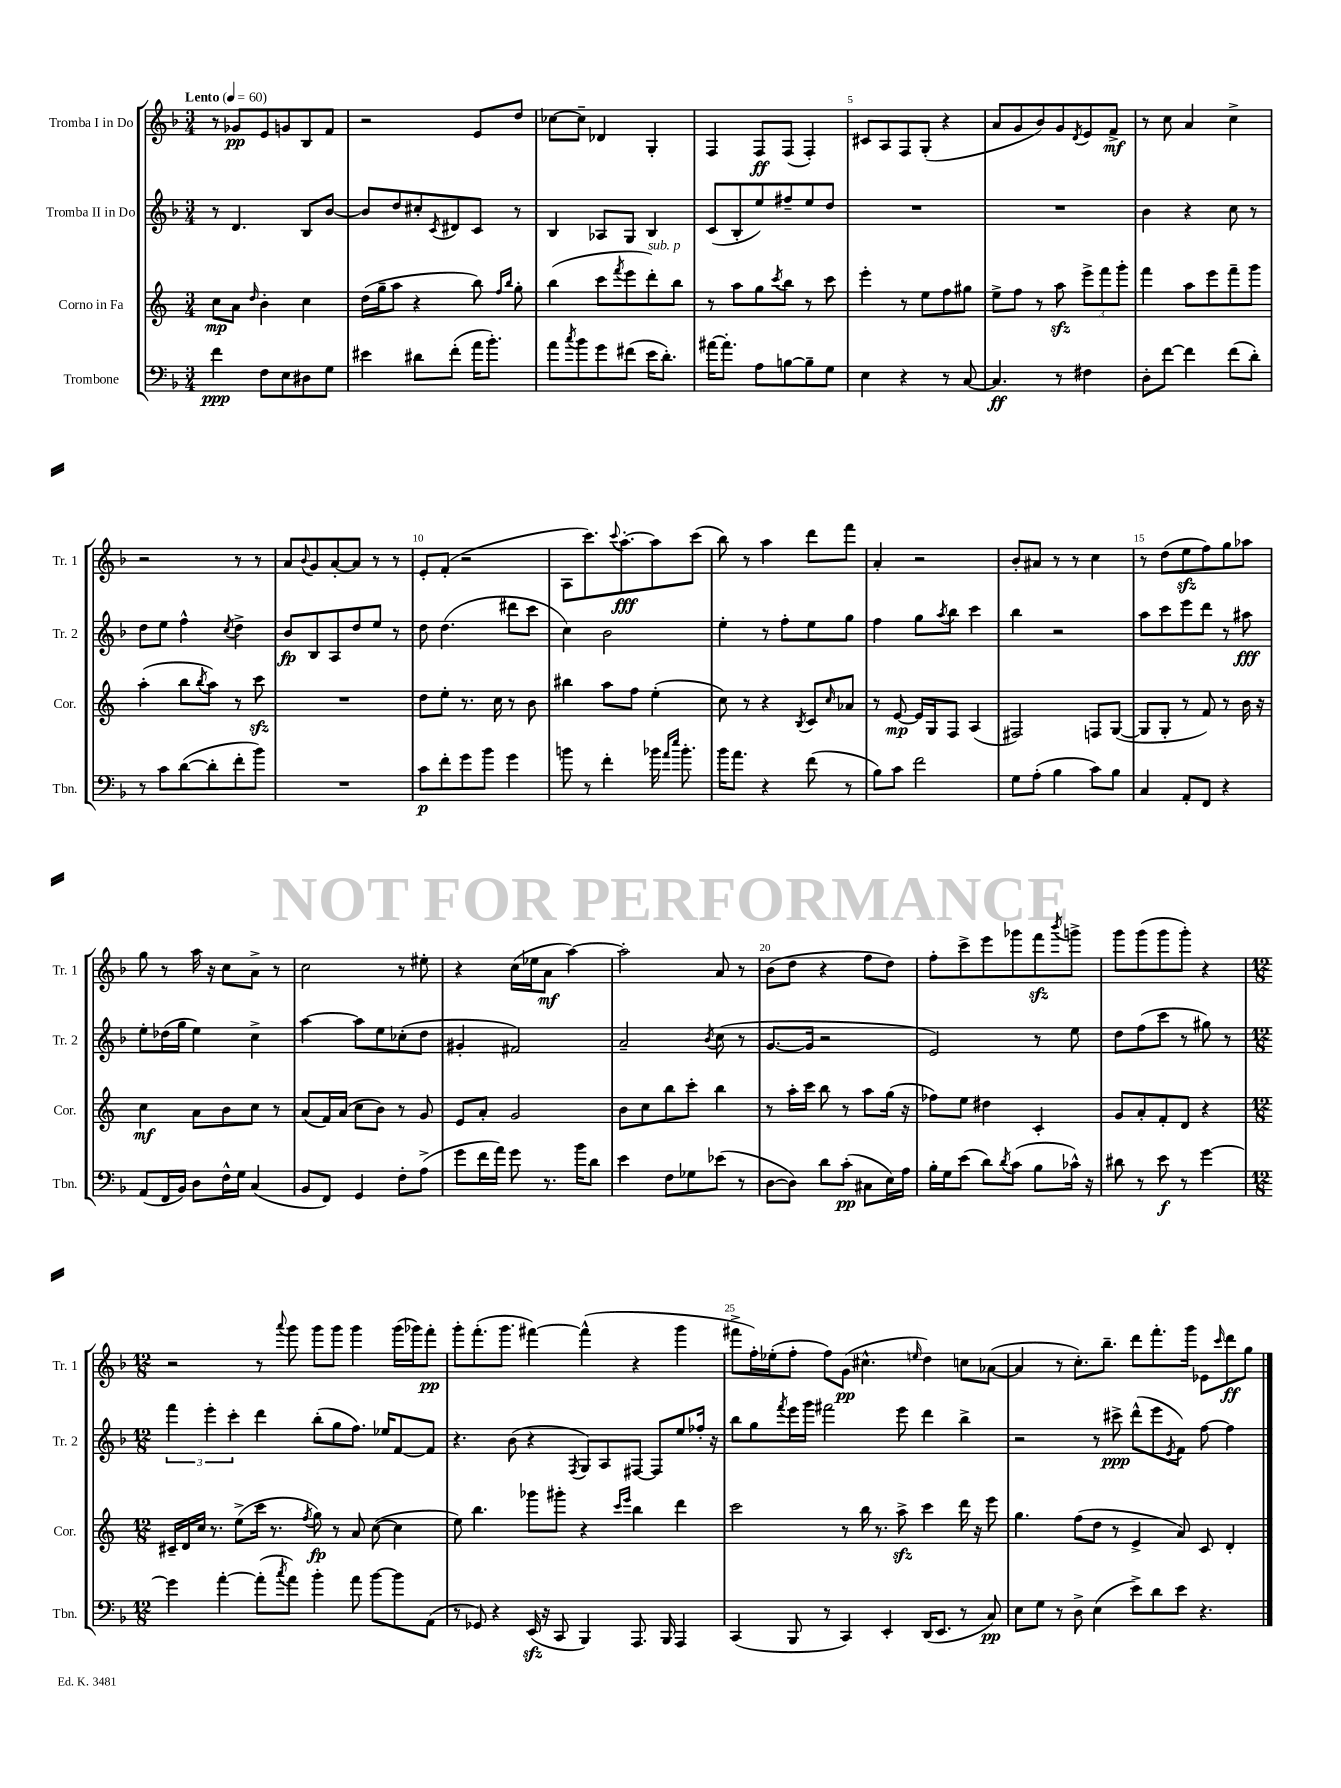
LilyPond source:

<<
\new StaffGroup <<
\new Staff = "s0" \with { instrumentName = "Tromba I in Do" shortInstrumentName = "Tr. 1" } {
    \clef treble \key f \major \numericTimeSignature \time 3/4 \tempo "Lento" 4 = 60
    r8 ges'8\pp e'8 g'8 bes8 f'8 |
    r2 e'8 d''8 |
    ces''8~ ces''8-- des'4 g4-. |
    f4 f8\ff f8( f4-.) |
    cis'8 a8 f8 g8-.( r4 |
    a'8 g'8 bes'8) g'8 \acciaccatura { d'8 } e'8 f'8->\mf |
    r8 c''8 a'4 c''4-> |
    r2 r8 r8 |
    a'8 \appoggiatura { bes'8 } g'8 a'8~-. a'8 r8 r8 |
    e'8-. f'8-.( r2 |
    a8 c'''8.) \appoggiatura { c'''8 } a''8.~-.\fff a''8 c'''8( |
    bes''8) r8 a''4 d'''8 f'''8 |
    a'4-. r2 |
    bes'8-. ais'8 r8 r8 c''4 |
    r8 d''8( e''8\sfz f''8) g''8 aes''8 |
    g''8 r8 a''16 r16 c''8 a'8-> r8 |
    c''2 r8 eis''8-. |
    r4 c''16( ees''16 a'8\mf a''4~) |
    a''2-. a'8 r8 |
    bes'8( d''8 r4 f''8 d''8) |
    f''8-. c'''8-> e'''8 ges'''8 f'''8\sfz \acciaccatura { bes'''8 } g'''8-> |
    g'''8 g'''8( g'''8 g'''8-.) r4 |
    \numericTimeSignature \time 12/8 r2 r8 \appoggiatura { a'''8 } g'''8 g'''8 g'''8 g'''4 g'''16( ges'''16) f'''8-.\pp |
    g'''8-. f'''8.-.( g'''8. fis'''4~) fis'''4-^( r4 g'''4 |
    fis'''8-> f''16-.) ees''16-.( f''8-. f''8) g'8\pp( cis''4.-^ \grace { e''16 } d''4) c''8 aes'8~( |
    aes'4 r8 c''8.-.) bes''8.-- d'''8 f'''8.-. g'''16 ees'8 \grace { c'''16 } d'''8\ff g''8 \bar "|." |
}
\new Staff = "s1" \with { instrumentName = "Tromba II in Do" shortInstrumentName = "Tr. 2" } {
    \clef treble \key f \major \numericTimeSignature \time 3/4
    r8 d'4. bes8 bes'8~ |
    bes'8 d''8 cis''8-. \acciaccatura { c'8 } dis'8 c'8 r8 |
    bes4 aes8 g8 bes4 |
    c'8( bes8-. e''8) fis''8-- e''8 d''8 |
    R2. |
    R2. |
    bes'4 r4 c''8 r8 |
    d''8 e''8 f''4-^ \acciaccatura { c''8 } d''4-> |
    bes'8\fp bes8 a8 d''8 e''8 r8 |
    d''8 d''4.( dis'''8 c'''8 |
    c''4) bes'2 |
    e''4-. r8 f''8-. e''8 g''8 |
    f''4 g''8 \acciaccatura { a''8 } bes''8 c'''4 |
    bes''4 r2 |
    a''8 c'''8 e'''8 d'''8 r8 ais''8\fff |
    e''8-. des''16( g''16 e''4) c''4-> |
    a''4~ a''8 e''8 ces''8-.( d''8 |
    gis'4-. fis'2) |
    a'2-- \acciaccatura { bes'8 } c''8( r8 |
    g'8.~ g'16 r2 |
    e'2) r8 e''8 |
    d''8 f''8( c'''8 r8 gis''8) r8 |
    \numericTimeSignature \time 12/8 \tuplet 3/2 { f'''4 e'''4-. c'''4-. } d'''4 bes''8-.( g''8 f''8.) ees''16 f'8~ f'8 |
    r4. bes'8( r4 \acciaccatura { f8 } g8) a8 fis8~ fis8 e''8 fes''16-. r16 |
    bes''8 g''8 \acciaccatura { f'''8 } e'''16 g'''16 fis'''2 e'''8 d'''4 bes''4-> |
    r2 r8 cis'''8->\ppp d'''8-^( e'''8 \acciaccatura { e'8 } f'8) f''8~ f''4 \bar "|." |
}
\new Staff = "s2" \with { instrumentName = "Corno in Fa" shortInstrumentName = "Cor." } {
    \clef treble \key c \major \numericTimeSignature \time 3/4
    c''8\mp a'8 \grace { d''16 } b'4-. c''4 |
    d''16( g''16-- a''8 r4 b''8) \grace { f''16 b''16 } g''8-. |
    b''4( c'''8 \acciaccatura { f'''8 } e'''8 d'''8-.^\markup { \italic "sub. p" }) b''8 |
    r8 a''8 g''8 \acciaccatura { c'''8 } b''8 r8 c'''8 |
    e'''4-. r8 e''8 f''8 gis''8 |
    e''8-> f''8 r8 a''8\sfz \tuplet 3/2 { e'''8-> f'''8 g'''8-. } |
    f'''4 a''8 e'''8 f'''8-- g'''8 |
    a''4-.( b''8 \acciaccatura { b''8 } a''8) r8 c'''8\sfz |
    R2. |
    d''8 e''8-. r8. c''16 r8 b'8 |
    bis''4 a''8 f''8 e''4-.( |
    c''8) r8 r4 \acciaccatura { b8 } c'8 \grace { c''16 } aes'8 |
    r8 e'8~\mp e'16 g16 f8 a4( |
    fis2) f8 g8~( |
    g8 g8-. r8 f'8) r8 b'16 r16 |
    c''4\mf a'8 b'8 c''8 r8 |
    a'8( f'16) a'16( c''8 b'8) r8 g'8 |
    e'8 a'8-. g'2 |
    b'8 c''8 b''8 c'''8-. b''4 |
    r8 a''16-. c'''16 b''8 r8 a''8 g''16( r16 |
    fes''8) e''8 dis''4 c'4-. |
    g'8 a'8-. f'8-. d'8 r4 |
    \numericTimeSignature \time 12/8 cis'16-- d'16 c''16 r8. e''8->( c'''16 r8. \acciaccatura { f''8 } g''8\fp) r8 a'8 c''8~( c''4 |
    e''8) b''4. ges'''8 gis'''8-. r4 \grace { c'''16 e'''16 } b''4 d'''4 |
    c'''2 r8 b''16 r8. a''8->\sfz c'''4 d'''16 r16 e'''8 |
    g''4. f''8( d''8 r8 e'4-> a'8) c'8 d'4-. \bar "|." |
}
\new Staff = "s3" \with { instrumentName = "Trombone" shortInstrumentName = "Tbn." } {
    \clef bass \key f \major \numericTimeSignature \time 3/4
    f'4\ppp f8 e8 dis8 g8 |
    eis'4 dis'8 f'8-.( a'16 bes'8.-.) |
    a'8 \acciaccatura { c''8 } bes'8 g'8 fis'8( e'16 d'8.-.) |
    ais'16~ ais'8.-. a8 b8~ b8-- g8 |
    e4 r4 r8 c8~ |
    c4.\ff r8 fis4 |
    d8-. f'8~ f'4 f'8( d'8-.) |
    r8 c'8 d'8~( d'8-. f'8-. bes'8) |
    R2. |
    c'8\p f'8-. g'8 bes'8 g'4 |
    b'8 r8 f'4-. bes'16 \grace { a'16 e''16 } bes'8.-. |
    bes'16 a'8. r4 f'8( r8 |
    bes8) c'8 f'2 |
    g8 a8-.( bes4 c'8) bes8 |
    c4 a,8-. f,8 r4 |
    a,8( f,16 bes,16) d8 f16-^ g16 c4( |
    bes,8 f,8) g,4 f8-. a8->( |
    g'8 f'16 a'16) g'8 r8. bes'16 d'8 |
    e'4 f8 ges8 ees'8( r8 |
    d8~ d8) d'8 c'8-.\pp( cis8 e16) a16 |
    bes16-. g16 e'8( d'8) \acciaccatura { d'8 } c'8( bes8 ces'16-^) r16 |
    dis'8 r8 e'8\f r8 g'4~ |
    \numericTimeSignature \time 12/8 g'4 a'4~-. a'8-.( \acciaccatura { c''8 } a'8) bes'4-. a'8 bes'8~ bes'8 a,8( |
    r8 ges,8) r4 e,16\sfz( r16 c,8 bes,,4) a,,8. bes,,16 a,,4 |
    c,4( bes,,8 r8 c,4) e,4-. d,16( e,8. r8 c8\pp) |
    e8 g8 r8 d8-> e4( e'8->) d'8 e'8 r4. \bar "|." |
}
>>
>>
\layout { \context { \Score \override BarNumber.break-visibility = ##(#f #t #t) barNumberVisibility = #(every-nth-bar-number-visible 5) } }
